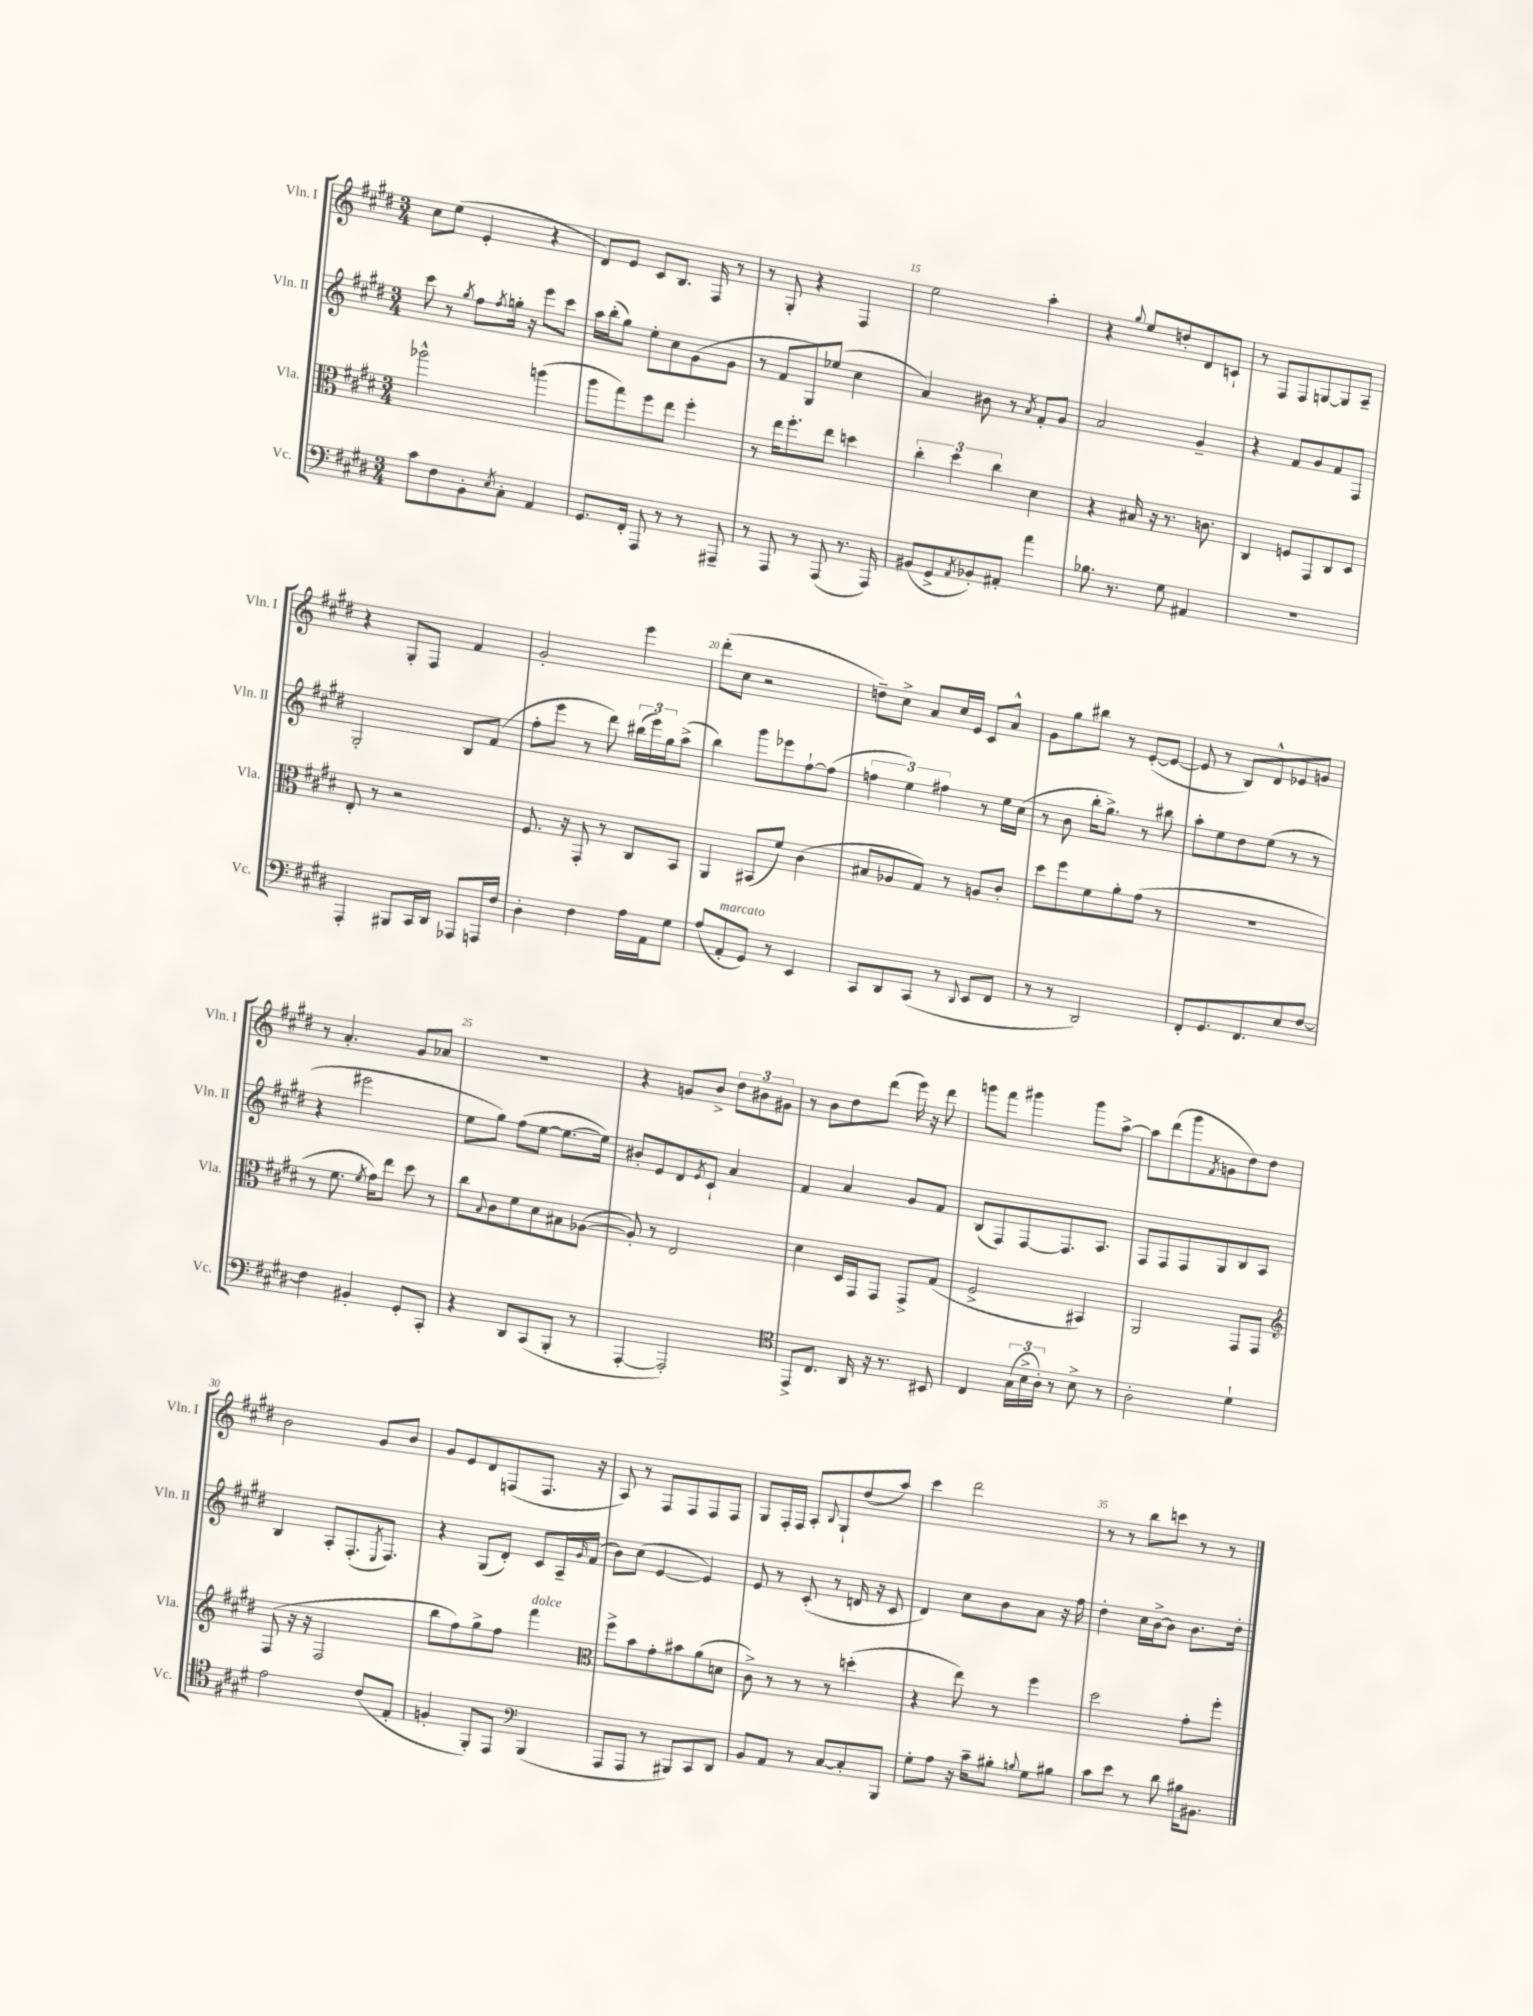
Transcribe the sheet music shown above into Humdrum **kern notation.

**kern	**kern	**kern	**kern
*staff4	*staff3	*staff2	*staff1
*clefF4	*clefC3	*clefG2	*clefG2
*k[f#c#g#d#]	*k[f#c#g#d#]	*k[f#c#g#d#]	*k[f#c#g#d#]
*M3/4	*M3/4	*M3/4	*M3/4
8c#	2aa-^^	8ccc#	8cc#
8F#	.	8r	(8ee
.	.	8qgg#	.
8BB'	.	8ff#	4e'
8qE	.	8qff#	.
8C#'	.	16gg'	.
.	.	16r	.
4AA	(4aa	8eee	4r
.	.	8ccc#	.
=	=	=	=
8.GG#	8aa	16aa	8d#)
.	.	(16bb'	.
.	8gg#)	8gg#)	8e
16FF#'	.	.	.
8AAA	8ff#	8ee'	8c#
8r	8ee	8cc#	8.B
8r	4ff#'	(8g#	.
.	.	.	16F#
8AAA#~	.	8g#	8r
=	=	=	=
8r	8r	8r	8r
8AAA	16ee	8f#	8G#'
.	8.ff#'	.	.
8r	.	8G#)	4r
(8AAA	8ee	(8ee-	.
8.r	4dd	4cc#	4F#
16AAA)	.	.	.
=	=	=	=
(8BB#	6cc#'	4a)	2ee
8GG#^	.	.	.
.	6dd#	.	.
8qAA	.	.	.
8BB-')	.	8b#	.
.	6cc#	.	.
8AA#'	.	8r	.
.	.	8qa	.
4a	4d#	8f#'	4aa'
.	.	8g#	.
=	=	=	=
8.B-	4r	2a	4r
8.r	.	.	.
.	.	.	8qqgg#
.	16B#	.	8ee
.	16r	.	.
8G#	8.r	.	8dd'
4AA#	.	4g#~	8d#
.	8.c	.	.
.	.	.	8c`
=	=	=	=
2.r	4C#	4r	8r
.	.	.	8F#
.	8F	8f#	8F#
.	8GG#	8g#	[8G
.	8C#	8f#	8G]
.	8D#	8F#	8A~
=	=	=	=
4AAA'	8E'	2G#'	4r
.	8r	.	.
8BBB#	2r	.	8G#'
16CC#	.	.	8F#
16DD#	.	.	.
8AAA-	.	8B	4f#
16AAA	.	(8f#	.
16F#	.	.	.
=	=	=	=
4D#'	8.F#	8ff#'	2g#'
.	.	8eee	.
.	16r	.	.
4F#	8GG#'	8r	.
.	8r	8ddd#)	.
16A	8C#	(24bb#	4eee
.	.	24eee)	.
16AA	.	.	.
.	.	24gg#	.
8G#	8BB	(8aa^	.
=	=	=	=
(8A	4AA	4bb)	(8ddd#'
8AA'	.	.	8cc#
8GG#)	(8BB#	8ggg#	2r
8r	8f#)	8eee-	.
4EE	(4c#	[8ff#`	.
.	.	(8ff#]	.
=	=	=	=
8CC#	8B#	6ff	8dd~)
8DD#	8A-	.	8cc#^
.	.	6ee)	.
(8CC#	8G#)	.	8a
.	.	6ff#	.
8r	8r	.	16cc#
.	.	.	16e
8qqDD#	.	.	.
8EE	8A	8r	8c#
8FF#	8c#'	16ee	8a^^
.	.	(16cc#	.
=	=	=	=
8r	8dd#	8r	8g#
8r	8ff#	8b	8gg#
2DD#)	8f#	16bb'	8bb#
.	.	8.gg#^)	.
.	8a'	.	8r
.	(8g#	8r	([8e'
.	8r	8bb#	8e_
=	=	=	=
8FF#'	2.r	8aa'	8e]
8.GG#	.	8ee	8r
.	.	8dd#	8B)
8.FF#	.	.	.
.	.	(8ee	8d#^^
8E	.	8r	8e-
[8F#	.	8r	8g
=	=	=	=
4F#]	8r	4r	8r
.	8.f#	.	4.a'
4BB#'	.	2eee#	.
.	8qf#	.	.
.	16g#)	.	.
.	8ee	.	.
8GG#'	8dd#	.	8g#
8CC#'	8r	.	8a-
=	=	=	=
4r	8cc#	8ee	2.r
.	8qqB	.	.
.	8c#	8gg#)	.
8DD#	8f#	(8ff#	.
(8CC#	8d#	[8ee	.
8BBB'	8B#	8.ee_	.
8r	([8A-	.	.
.	.	16ee])	.
=	=	=	=
[4AAA'	8A-'])	8b#'	4r
.	8r	8e	.
2AAA'])	2E	8d#	8g
.	.	8qe	.
.	.	8c#`	8b^
.	.	4a	12dd#
.	.	.	12b#
.	.	.	12g#
=	=	=	=
*clefC4	*	*	*
8EE^	4d#	4f#	8r
8.C#	.	.	8b
.	16D#	4a	8dd#
16AA	16GG#	.	.
16r	8GG#	.	(8ddd#
8.r	.	.	.
.	8GG#^	8g#	16eee)
.	.	.	16r
8BB#	(8G#	8f#	8ddd#
=	=	=	=
4C#	2F#^	(8B	8ggg
.	.	8F#)	8fff#
(24G#	.	[8F#	4ggg#
24B^	.	.	.
24A')	.	.	.
8r	.	8.F#]	.
8B^	4BB#)	.	8ggg#
.	.	8.A	.
8r	.	.	[8aa^
=	=	=	=
2A'	2AA	8F#	8aa]
.	.	8F#	(8ddd#
.	.	8F#	8ggg#
.	.	.	8qf#
.	.	8G#	8g
4d#`	8GG#	8B	8dd#)
.	8GG#	8A	8dd#
=	=	=	=
*	*clefG2	*	*
2e	(8F#	4B	2b
.	16r	.	.
.	16r	.	.
.	2F#	8A'	.
.	.	(8.F#'	.
(8c#	.	.	8g#
.	.	8qE	.
.	.	8.F#)	.
8E'	.	.	8b
=	=	=	=
4F'	8bb	4r	8g#
.	8ff#)	.	8e
8FF#')	8gg#^	(8G#	8d#
8EE	8ff#	8d#')	(8F
*clefF4	*	*	*
(4BBB	4fff#	8c#	8.F
.	.	16A~	.
.	.	16qqg#	.
.	.	(16f#	16r
=	=	=	=
*	*clefC3	*	*
8AAA	8ff#^	8b)	8A)
8AAA	8b	(8cc#	8r
8r	8g#'	[4e	8F#
8BBB#)	8b#	.	8F#
8CC#	(8a	4e])	8F#
8DD#	8d	.	8F#
=	=	=	=
8BB	8c#^)	8e	8G#
8AA	8r	8r	16F#'
.	.	.	16F#
8r	8r	(8c#'	8A'
.	.	.	8qqB
[8C#	8r	8r	8G#`
8C#']	(4dd'	16d	(8dd#
.	.	16r	.
8BBB	.	8c#	8aa)
=	=	=	=
8G#'	4r	4d#)	4ccc#
8A	.	.	.
16r	8ee)	8cc#	2ddd#
16c#~	.	.	.
8B#'	8r	8b	.
8qqB	.	.	.
8G#	4ff#	8a	.
8B#	.	16r	.
.	.	16ff#	.
=	=	=	=
8c#	2dd#	4dd#'	8r
8e	.	.	8r
8r	.	16cc#	8bb
.	.	[16b^	.
8d#	.	8b]	8ccc
16B#	8g#'	8.b	8r
8.BB#	.	.	.
.	8ff#'	.	8r
.	.	16dd#'	.
==	==	==	==
*-	*-	*-	*-
